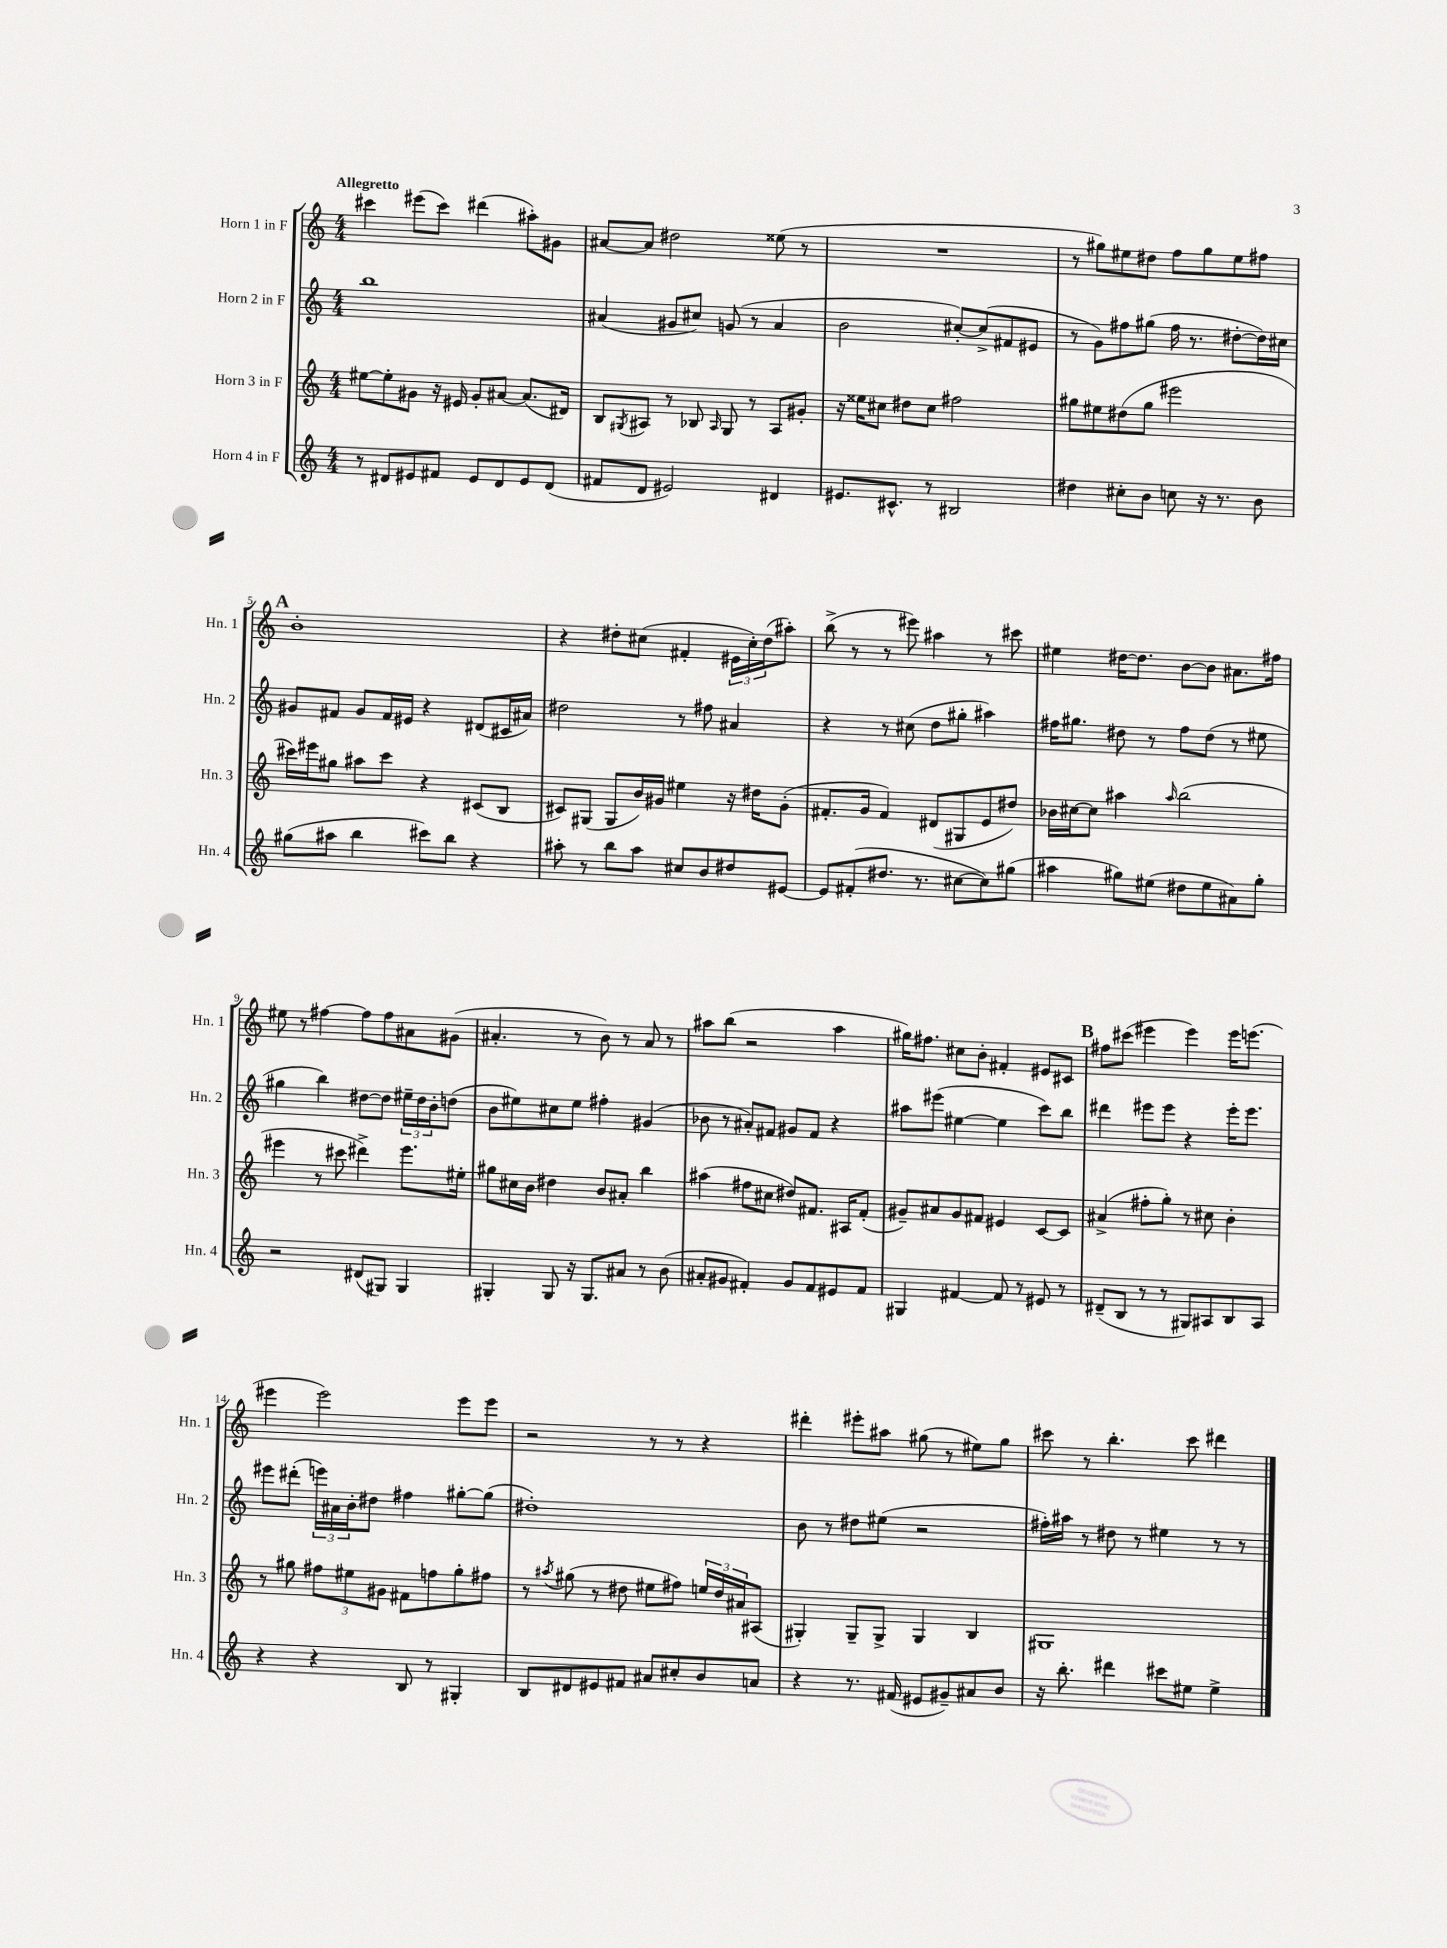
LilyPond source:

<<
\new StaffGroup <<
\new Staff = "s0" \with { instrumentName = "Horn 1 in F" shortInstrumentName = "Hn. 1" } {
    \clef treble \key c \major \numericTimeSignature \time 4/4 \tempo "Allegretto"
    cis'''4 eis'''8( cis'''8) dis'''4( ais''8-.) gis'8 |
    ais'8~ ais'8 dis''2 eisis''8( r8 |
    R1 |
    r8 gis''8) eis''8 dis''8 f''8 gis''8 eis''8 fis''8 |
    \mark \markup { \bold "A" } b'1-. |
    r4 dis''8-. cis''8( fis'4-. \tuplet 3/2 { eis'16 cis''16-.) dis''16( } ais''8-.) |
    b''8->( r8 r8 eis'''8) ais''4 r8 cis'''8 |
    eis''4 dis''16~ dis''8. b'8~ b'8 ais'8. fis''16 |
    eis''8 r8 fis''4~ fis''8 fis''8 ais'8 gis'8( |
    ais'4.-. r8 b'8) r8 ais'8 r8 |
    ais''8 b''8( r2 ais''4 |
    gis''16) fis''8. cis''8 b'8-. fis'4-. eis'8 cis'8 |
    \mark \markup { \bold "B" } fis''8 cis'''8( eis'''4 eis'''4) eis'''16 e'''8.( |
    eis'''4 eis'''2) eis'''8 eis'''8 |
    r2 r8 r8 r4 |
    dis'''4-. eis'''8-. ais''8 gis''8( r8 eis''8) gis''8 |
    cis'''8 r8 b''4.-. cis'''8 dis'''4 \bar "|." |
}
\new Staff = "s1" \with { instrumentName = "Horn 2 in F" shortInstrumentName = "Hn. 2" } {
    \clef treble \key c \major \numericTimeSignature \time 4/4
    b''1 |
    ais'4( gis'8 cis''8) g'8( r8 ais'4 |
    b'2 cis''8~-.) cis''8->( fis'8 eis'8 |
    r8 g'8) fis''8 gis''8( fis''16 r8. dis''8~-. dis''16) cis''16 |
    \mark \markup { \bold "A" } gis'8 fis'8 gis'8 fis'16 eis'16 r4 dis'8( cis'16 ais'16) |
    dis''2 r8 fis''8 ais'4 |
    r4 r8 cis''8( d''8 gis''8-. ais''4) |
    fis''16 gis''8. dis''8 r8 fis''8 dis''8( r8 eis''8 |
    gis''4 b''4) dis''8~ dis''8 \tuplet 3/2 { eis''16-- dis''16 b'16-. } d''8( |
    b'8 eis''8) cis''8 eis''8 fis''4-. gis'4( |
    bes'8 r8 ais'8-.) fis'8 gis'8 fis'8 r4 |
    ais''8 eis'''8( eis''4~ eis''4 c'''8) b''8 |
    \mark \markup { \bold "B" } dis'''4 eis'''8 eis'''8 r4 eis'''16-. eis'''8. |
    eis'''8 dis'''8-.( \tuplet 3/2 { e'''16) ais'16 b'16-. } dis''8 fis''4 gis''8~-. gis''8( |
    dis''1-.) |
    b'8 r8 dis''8 eis''8( r2 |
    fis''16-.) ais''16 r8 dis''8 r8 eis''4 r8 r8 \bar "|." |
}
\new Staff = "s2" \with { instrumentName = "Horn 3 in F" shortInstrumentName = "Hn. 3" } {
    \clef treble \key c \major \numericTimeSignature \time 4/4
    eis''8~ eis''8-. gis'8 r16 eis'16 gis'8-. ais'8~ ais'8.( dis'16) |
    b8 \acciaccatura { gis8 } ais8 r8 bes8 \grace { ais16 } gis8 r8 ais8 gis'8-. |
    r16 eisis''16 cis''8 dis''8 cis''8 fis''2 |
    gis''8 eis''8 dis''8( gis''8 eis'''2 |
    \mark \markup { \bold "A" } cis'''16) eis'''16 gis''8 ais''8 cis'''8 r4 cis'8( b8 |
    cis'8) gis8( gis8 b'16) gis'16 eis''4 r16 dis''16 gis'8-.( |
    fis'8.-. g'16 fis'4) dis'8( gis8 e'8 dis''8) |
    bes'16 cis''16~ cis''8 ais''4 \grace { ais''16 } b''2( |
    eis'''4 r8 cis'''8 dis'''4->) eis'''8. eis''16-. |
    gis''8 cis''16 b'16 dis''4 b'8 ais'8-. b''4 |
    ais''4( fis''8 cis''8 dis''8) fis'8. ais16 fis'8-.( |
    gis'8--) ais'8 gis'8 fis'8 eis'4 c'8~ c'8 |
    \mark \markup { \bold "B" } ais'4->( fis''8-. g''8-.) r8 cis''8 b'4-. |
    r8 gis''8 \tuplet 3/2 { fis''8 eis''8 gis'8 } fis'8 f''8 gis''8-. fis''8 |
    r8 \acciaccatura { ais''8 } gis''8( r8 dis''8 eis''8 fis''8) \tuplet 3/2 { e''16 dis''16 ais'16 } ais8( |
    gis4-.) gis8-- gis8-> gis4 b4 |
    gis1 \bar "|." |
}
\new Staff = "s3" \with { instrumentName = "Horn 4 in F" shortInstrumentName = "Hn. 4" } {
    \clef treble \key c \major \numericTimeSignature \time 4/4
    r8 dis'8 eis'8 fis'8 eis'8 dis'8 eis'8 dis'8( |
    fis'8 d'8 eis'2) dis'4 |
    eis'8. cis'8.-^ r8 bis2 |
    dis''4 cis''8-. b'8 c''8 r16 r8. b'8 |
    \mark \markup { \bold "A" } gis''8( ais''8 b''4 cis'''8) b''8 r4 |
    ais''8-. r8 b''8 ais''8 cis''8 b'8 dis''8 eis'8~ |
    eis'8 fis'8-.( dis''8. r8. cis''8~ cis''8) gis''8( |
    ais''4 gis''8) eis''8( dis''8 eis''8 ais'8) gis''8-. |
    r2 dis'8( gis8) gis4 |
    gis4-. gis8 r16 gis8. ais'8 r8 b'8( |
    ais'8-. gis'8 fis'4-.) gis'8 fis'8 eis'8 fis'8 |
    gis4 fis'4~ fis'8 r8 eis'8 r8 |
    \mark \markup { \bold "B" } dis'8--( b8 r8 r8 gis8) ais8 b8 ais8 |
    r4 r4 b8 r8 gis4-. |
    b8 dis'8 eis'8 fis'8 ais'8 cis''8-. b'8 a'8 |
    r4 r8. fis'16( eis'8 gis'8--) ais'8 b'8 |
    r16 b''8.-. dis'''4 cis'''8 eis''8 eis''4-> \bar "|." |
}
>>
>>
